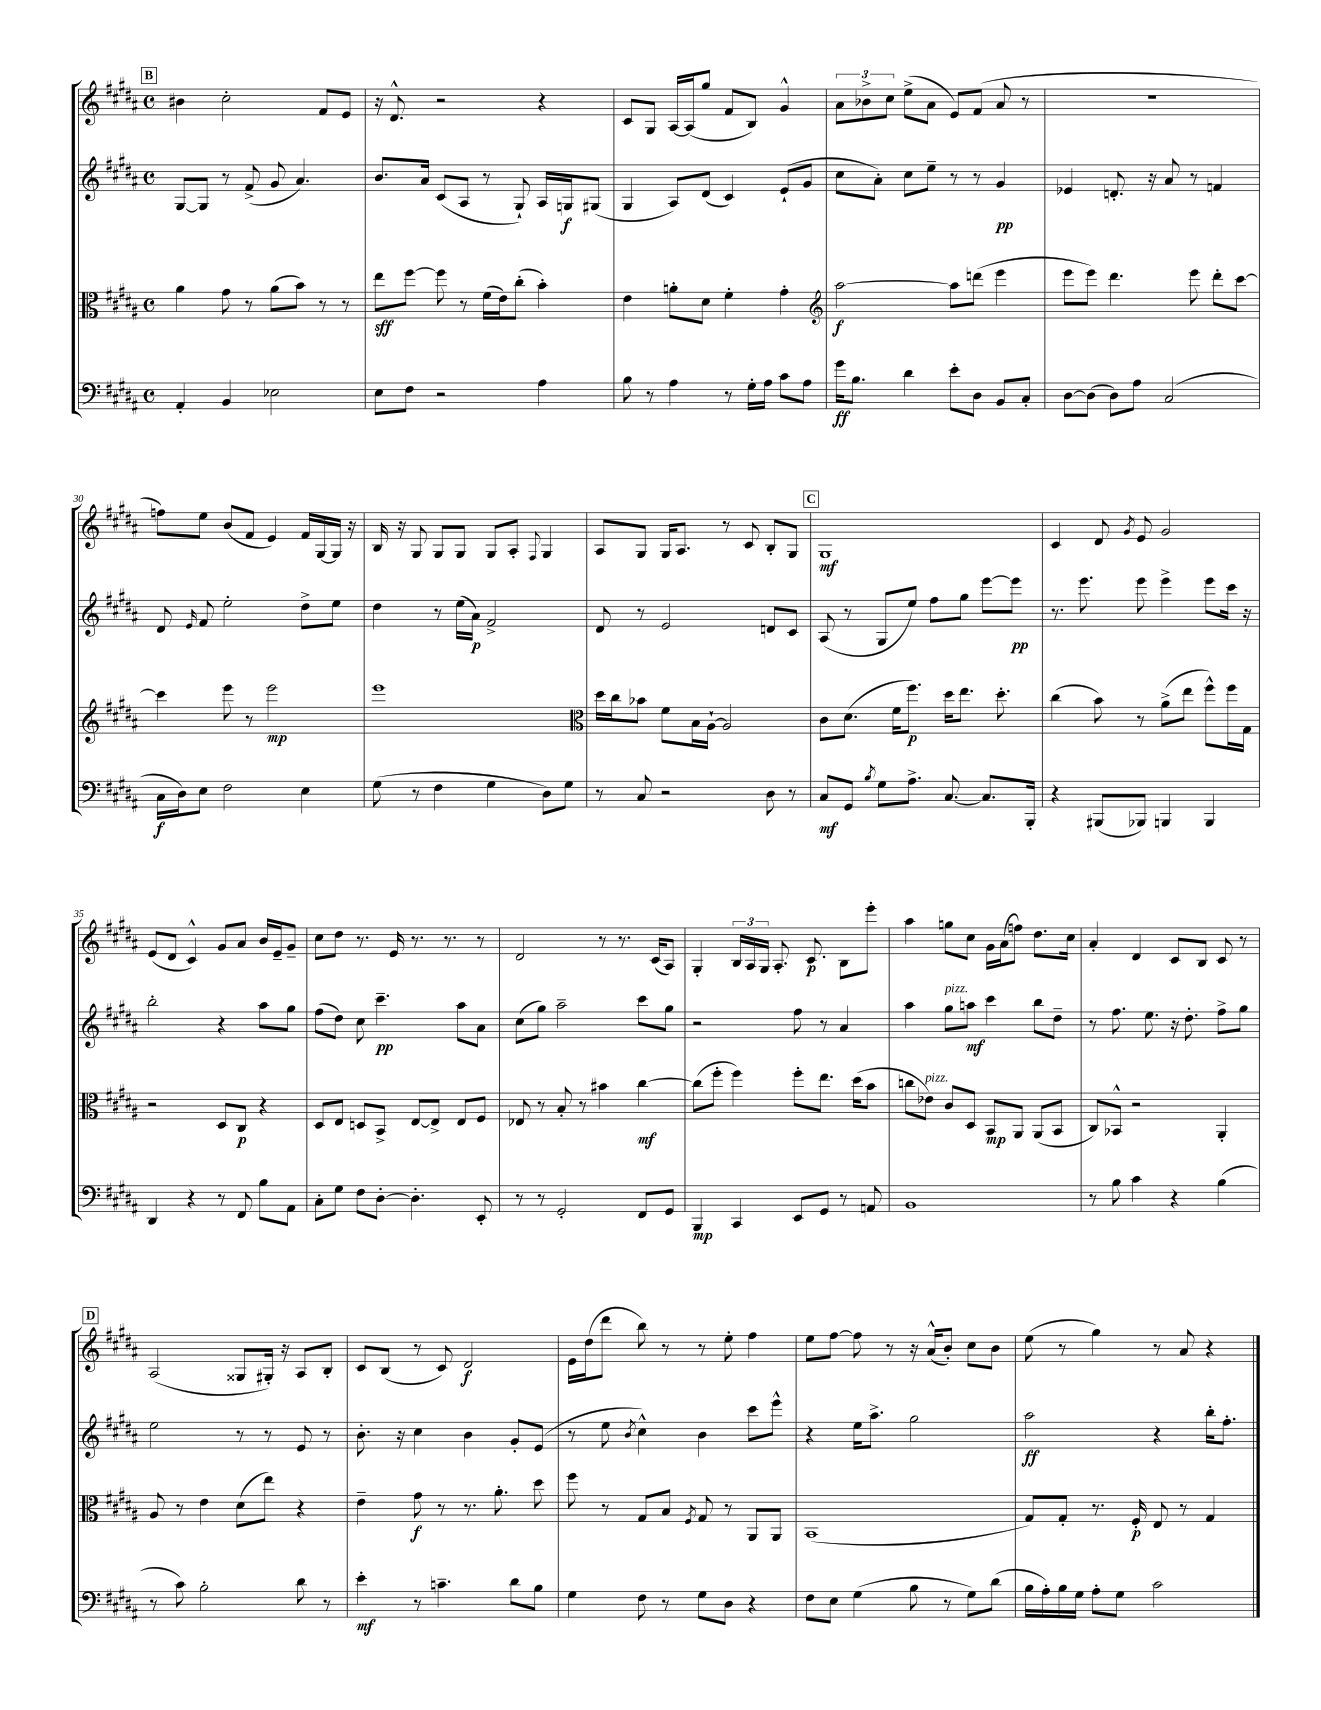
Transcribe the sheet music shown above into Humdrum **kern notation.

**kern	**kern	**kern	**kern
*staff4	*staff3	*staff2	*staff1
*clefF4	*clefC3	*clefG2	*clefG2
*k[f#c#g#d#a#]	*k[f#c#g#d#a#]	*k[f#c#g#d#a#]	*k[f#c#g#d#a#]
*M4/4	*M4/4	*M4/4	*M4/4
*met(c)	*met(c)	*met(c)	*met(c)
4AA#'	4a#	[8G#	4b#
.	.	8G#]	.
4BB	8g#	8r	2cc#'
.	8r	(8f#^	.
2E-	(8a#	8g#	.
.	8b)	4.a#)	.
.	8r	.	8f#
.	8r	.	8e
=	=	=	=
8E	8ee	8.b	16r
.	.	.	8.d#^^
8F#	[8ff#	.	.
.	.	16a#	.
2r	8ff#]	(8c#	2r
.	8r	8A#	.
.	(16f#	8r	.
.	16e)	.	.
.	(8cc#'	8G#`)	.
4A#	4b')	16A#	4r
.	.	16G	.
.	.	(8G#	.
=	=	=	=
8B	4e	4G#	8c#
8r	.	.	8G#
4A#	8a'	8A#)	[16A#
.	.	.	(16A#]
.	8d#	(8d#	8gg#
8r	4f#'	4c#)	8f#
16G#'	.	.	8B)
16A#	.	.	.
8c#	4g#'	(8e`	4g#^^
8A#	.	8g#	.
=	=	=	=
*	*clefG2	*	*
16g#	[2aa#	8cc#	12a#
8.B	.	.	.
.	.	.	12b-^
.	.	8a#')	.
.	.	.	12cc#
4d#	.	8cc#	(8ee^
.	.	8ee~	8a#
8e'	8aa#]	8r	8e)
8D#	(8ddd	8r	(8f#
8BB	4eee	4g#	8a#
8C#'	.	.	8r
=	=	=	=
[8D#	8eee	4e-	1r
(8D#]	8eee)	.	.
8D#)	4.ddd#	8.d'	.
8A#	.	.	.
.	.	16r	.
(2C#	.	8a#	.
.	8eee	8r	.
.	8ddd#'	4f	.
.	[8ccc#	.	.
=	=	=	=
16C#	4ccc#]	8d#	8ff)
16D#)	.	.	.
.	.	16qqe	.
8E	.	8f#	8ee
2F#	8eee	2ee'	(8b
.	8r	.	8f#
.	2eee	.	4e)
4E	.	8dd#^	16f#
.	.	.	[16G#
.	.	8ee	16G#]
.	.	.	16r
=	=	=	=
(8G#	1eee	4dd#	16B
.	.	.	16r
8r	.	.	8G#
4F#	.	8r	8G#
.	.	(16ee	8G#
.	.	16a#)	.
4G#	.	2f#^	8G#
.	.	.	8A#'
.	.	.	8qqF#
8D#)	.	.	4G#
8G#	.	.	.
=	=	=	=
*	*clefC3	*	*
8r	16dd#	8d#	8A#
.	16cc#	.	.
8C#	8b-	8r	8G#
2r	8f#	2e	16G#
.	.	.	8.A#
.	16B	.	.
.	[16A#`	.	.
.	2A#]	.	8r
.	.	.	8c#
8D#	.	8d	8B'
8r	.	8c#	8G#
=	=	=	=
8C#	8c#	(8A#	1G#
8GG#	(8.d#	8r	.
8qB	.	.	.
8G#	.	8G#	.
.	16f#	.	.
8.A#^	8.ff#)	8ee)	.
.	.	8ff#	.
[8.C#	16dd#	.	.
.	8.ee	8gg#	.
8.C#]	.	[8eee	.
.	8.dd#'	.	.
.	.	8eee]	.
16BBB'	.	.	.
=	=	=	=
4r	(4cc#	8.r	4c#
.	.	8.eee	.
(8BBB#	8b)	.	8d#
.	.	.	8qg#
8BBB-)	8r	8eee	8e
4BBB	(8a#^	4eee^	2g#
.	8ee	.	.
4BBB	8ff#^^)	8eee	.
.	16ff#	16ccc#	.
.	16G#	16r	.
=	=	=	=
4DD#	2r	2bb'	(8e
.	.	.	8d#
4r	.	.	4c#^^)
8r	8D#	4r	8g#
8FF#	8C#	.	8a#
8B	4r	8aa#	16b
.	.	.	16e~
8AA#	.	8gg#	8g#~
=	=	=	=
8C#'	8D#	(8ff#	8cc#
8G#	8E	8dd#)	8dd#
8F#	8D	8cc#	8.r
[8D#'	8BB^	4.ccc#~	.
.	.	.	16e
4.D#']	[8E	.	8.r
.	8E^]	.	.
.	.	.	8.r
.	8E	8aa#	.
8EE'	8F#	8a#	8r
=	=	=	=
8r	8E-	(8cc#	2d#
8r	8r	8gg#)	.
2GG#'	8B'	2aa#~	.
.	8r	.	.
.	4b#	.	8r
.	.	.	8.r
8FF#	[4cc#	8ccc#	.
.	.	.	(16c#
8GG#	.	8gg#	8A#)
=	=	=	=
4BBB	(8cc#]	2r	4G#'
.	8ff#'	.	.
4CC#	4ff#)	.	24B
.	.	.	24A#
.	.	.	24G#
.	.	.	8.A#'
8EE	8ff#'	8ff#	.
.	.	.	8.c#
8GG#	8.ee	8r	.
8r	.	4a#	8B
.	(16dd#	.	.
8AA	8b	.	8eee'
=	=	=	=
1BB	8cc	4aa#	4aa#
.	8e-)	.	.
.	8c#	8gg#	8gg
.	8D#	8aa	8cc#
.	8BB	4ccc#	16g#
.	.	.	(16a#
.	8AA#	.	8ff)
.	(8AA#	8bb	8.dd#
.	8BB	8dd#~	.
.	.	.	16cc#
=	=	=	=
8r	8C#)	8r	4a#'
8B	8BB-^^	8.ff#	.
4c#	2r	.	4d#
.	.	8.ee	.
4r	.	16r	8c#
.	.	8.dd#'	.
.	.	.	8B
(4B	4AA#'	8ff#^	8c#
.	.	8gg#	8r
=	=	=	=
8r	8A#	2ee	(2A#
8c#)	8r	.	.
2B'	4e	.	.
.	(8d#	8r	8G##
.	8ee)	8r	16G#')
.	.	.	16r
8d#	4r	8e	8A#
8r	.	8r	8B'
=	=	=	=
4e'	4e~	8.b'	8c#
.	.	.	(8B
.	.	16r	.
8r	8g#	4cc#	8r
4.c~	8r	.	8c#)
.	8.r	4b	2d#
.	8.a#'	.	.
8d#	.	8g#'	.
8B	8dd#	(8e	.
=	=	=	=
4G#	8ff#	8r	16e
.	.	.	(16dd#
.	8r	8ee	8ddd#
.	.	8qb	.
8F#	8G#	4cc#^^)	8bb)
8r	8B	.	8r
.	8qF#	.	.
8G#	8G#	4b	8r
8D#	8r	.	8ee'
4r	8AA#	8ccc#	4ff#
.	8AA#	8eee^^	.
=	=	=	=
8F#	(1BB	4r	8ee
8E	.	.	[8ff#
(4G#	.	16ee	8ff#]
.	.	8.aa#^	.
.	.	.	8r
8B	.	2gg#	16r
.	.	.	(16a#^^
8r	.	.	8b')
8G#)	.	.	8cc#
(8d#	.	.	8b
=	=	=	=
16B	8G#)	2aa#	(8ee
16A#')	.	.	.
16B	8G#'	.	8r
16G#	.	.	.
8A#'	8.r	.	4gg#)
8G#	.	.	.
.	16F#'	.	.
2c#	8E	4r	8r
.	8r	.	8a#
.	4G#	16bb'	4r
.	.	8.ff#'	.
==	==	==	==
*-	*-	*-	*-
